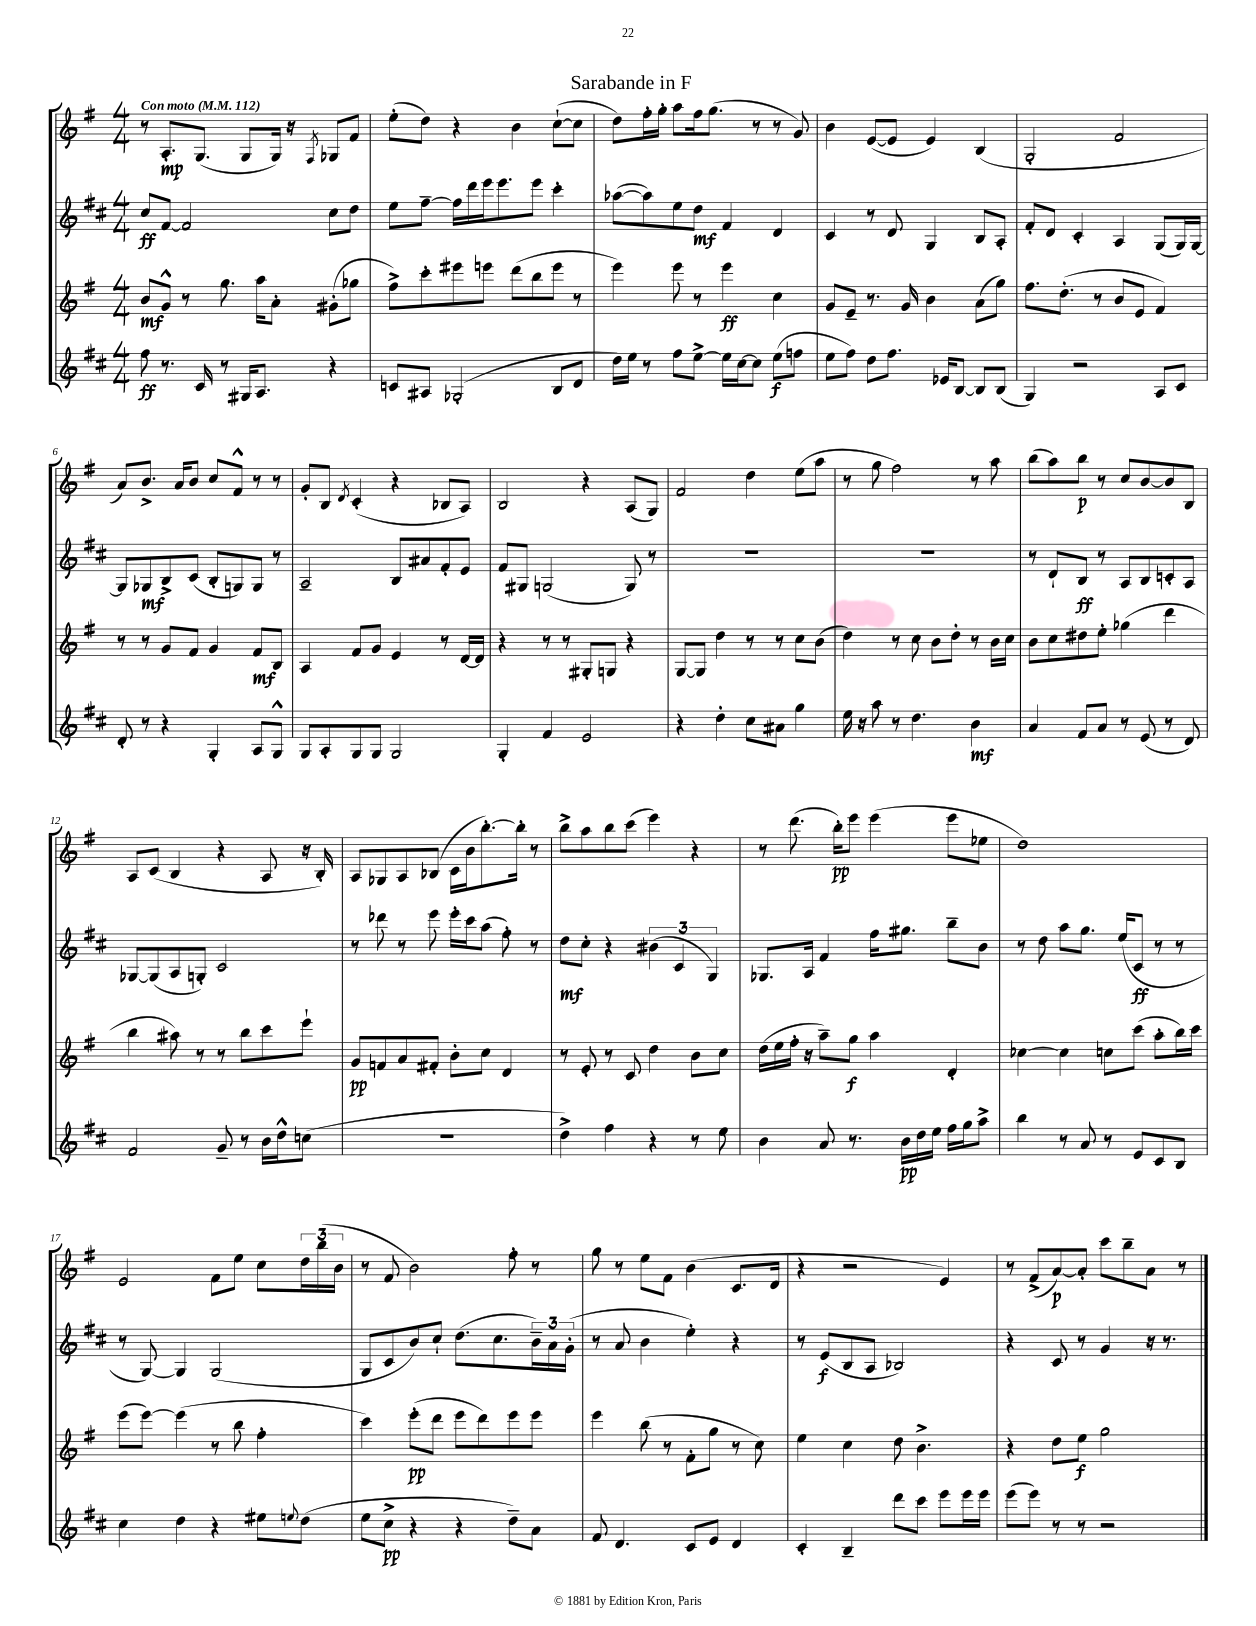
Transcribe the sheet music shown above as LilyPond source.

\header { title = "Sarabande in F" }
<<
\new StaffGroup <<
\new Staff = "s0" {
    \clef treble \key g \major \numericTimeSignature \time 4/4 \tempo "Con moto" 4 = 112
    r8 a8.-.\mp g8.( g8 g16) r16 \acciaccatura { fis8 } ges8 fis'8 |
    e''8-.( d''8) r4 b'4 c''8~-!( c''8 |
    d''8) fis''16-. g''16-. a''8 fis''16 g''8.( r8 r8 g'8) |
    b'4 e'8~( e'8 e'4) b4( |
    g2-. fis'2 |
    a'8) b'8.-> a'16 b'8 c''8 fis'8-^ r8 r8 |
    g'8-. b8 \acciaccatura { d'8 } c'4-.( r4 bes8 a8) |
    b2 r4 a8( g8) |
    fis'2 d''4 e''8( a''8 |
    r8 g''8 fis''2) r8 a''8 |
    b''8( a''8) b''8\p r8 c''8 b'8~ b'8 b8 |
    a8 c'8( b4 r4 a8 r16 b16-.) |
    a8 ges8 a8 bes8( c'16 b'16 b''8.~-.) b''16-. r8 |
    b''8-> a''8 b''8 c'''8( e'''4) r4 |
    r8 d'''8.( b''16-.\pp) e'''8 e'''4( e'''8 ees''8 |
    d''1) |
    e'2 fis'8 e''8 c''8 \tuplet 3/2 { d''16 b''16( b'16 } |
    r8 fis'8 b'2) fis''8-. r8 |
    g''8 r8 e''8 fis'8 b'4( c'8. d'16 |
    r4 r2 e'4) |
    r8 fis'8->( a'8~\p) a'8-. c'''8 b''8-- a'8 r8 \bar "|." |
}
\new Staff = "s1" {
    \clef treble \key d \major \numericTimeSignature \time 4/4
    cis''8\ff fis'8~ fis'2 cis''8 d''8 |
    e''8 fis''8~-- fis''16 d'''16 e'''16 e'''8. e'''8 cis'''4-. |
    aes''8~( aes''8) e''8 d''8\mf fis'4 d'4 |
    cis'4 r8 d'8 g4 b8 a8-. |
    fis'8-. d'8 cis'4-. a4 g8( g16) g16~ |
    g8 ges8\mf b8-> cis'8( b8-. g8) g8 r8 |
    a2-- b8 ais'8 fis'8-. e'8 |
    fis'8 gis8 g2( g8) r8 |
    R1 |
    R1 |
    r8 d'8-! b8\ff r8 a8 b8 c'8-. a8 |
    ges8~ ges8( a8 g8-.) cis'2 |
    r8 des'''8 r8 e'''8 e'''16-. cis'''16 a''8( fis''8-.) r8 |
    d''8\mf cis''8-. r4 \tuplet 3/2 { bis'4( cis'4 g4) } |
    ges8. a16 fis'4 fis''16 gis''8. b''8-- b'8 |
    r8 d''8 a''8 g''8. e''16( cis'8\ff r8 r8 |
    r8 g8~) g4 g2( |
    g8 cis'8 b'8) cis''8-! d''8.( cis''8. \tuplet 3/2 { b'16--) a'16 g'16-.( } |
    r8 a'8 b'4 e''4-.) r4 |
    r8 e'8\f( b8 a8 bes2) |
    r4 cis'8 r8 g'4 r16 r8. \bar "|." |
}
\new Staff = "s2" {
    \clef treble \key g \major \numericTimeSignature \time 4/4
    b'8\mf g'8-^ r8 g''8. a''16 a'8-. gis'8-.( ges''8 |
    fis''8->) c'''8-. eis'''8 e'''8 d'''8( b''8 e'''8 r8 |
    e'''4) e'''8 r8 e'''4\ff c''4 |
    g'8 e'8-- r8. g'16 b'4 a'8( g''8) |
    fis''8. d''8.-.( r8 b'8 e'8 fis'4) |
    r8 r8 g'8 fis'8 g'4 fis'8\mf b8 |
    a4 fis'8 g'8 e'4 r8 d'16~ d'16 |
    r4 r8 r8 gis8-. g8 r4 |
    g8~ g8 d''4 r8 r8 c''8 b'8( |
    d''4) r8 c''8 b'8 d''8-. r8 b'16 c''16 |
    b'8 c''8 dis''8 e''8-. ges''4( d'''4 |
    b''4 ais''8) r8 r8 b''8 c'''8 e'''8-! |
    g'8\pp f'8 a'8 fis'8-. b'8-. c''8 d'4 |
    r8 e'8-. r8 c'8 d''4 b'8 c''8 |
    d''16( e''16 fis''16-. r16 a''8--) g''8\f a''4 d'4-. |
    ces''4~ ces''4 c''8 c'''8( a''8-. b''16) c'''16 |
    e'''8( e'''8~) e'''4( r8 b''8 fis''4-. |
    c'''4) e'''8-.\pp( d'''8 e'''8 d'''8) e'''8 e'''8 |
    e'''4 b''8( r8 fis'8-. g''8 r8 c''8) |
    e''4 c''4 d''8 b'4.-> |
    r4 d''8 e''8\f g''2 \bar "|." |
}
\new Staff = "s3" {
    \clef treble \key d \major \numericTimeSignature \time 4/4
    fis''8\ff r8. cis'16 r8 gis16 a8. r4 |
    c'8 ais8 ges2-.( b8 d'8 |
    d''16) e''16 r8 fis''8 e''8~-> e''16 cis''16~ cis''8 e''8\f( f''8 |
    e''8 fis''8) d''8 fis''8. ees'16 b8~ b8 b8( |
    g4) r2 a8 cis'8 |
    d'8-. r8 r4 g4-. a8 g8-^ |
    g8 a8-. g8 g8 g2 |
    g4-. fis'4 e'2 |
    r4 d''4-. cis''8 ais'8 g''4 |
    e''16 r16 a''8 r8 d''4. b'4\mf |
    a'4 fis'8 a'8 r8 e'8( r8 d'8) |
    fis'2 g'8-- r8 b'16 d''16-^ c''8( |
    r1 |
    d''4->) fis''4 r4 r8 e''8 |
    b'4 a'8 r8. b'16\pp d''16 e''16 fis''16 g''16 a''8-> |
    b''4 r8 a'8 r8 e'8 cis'8 b8 |
    cis''4 d''4 r4 eis''8 \appoggiatura { e''8 } d''8( |
    e''8 cis''8->\pp r4 r4 d''8--) a'8 |
    fis'8 d'4. cis'8 e'8 d'4 |
    cis'4-. b4-- d'''8 cis'''8 e'''8 e'''16 e'''16 |
    e'''8( e'''8) r8 r8 r2 \bar "|." |
}
>>
>>
